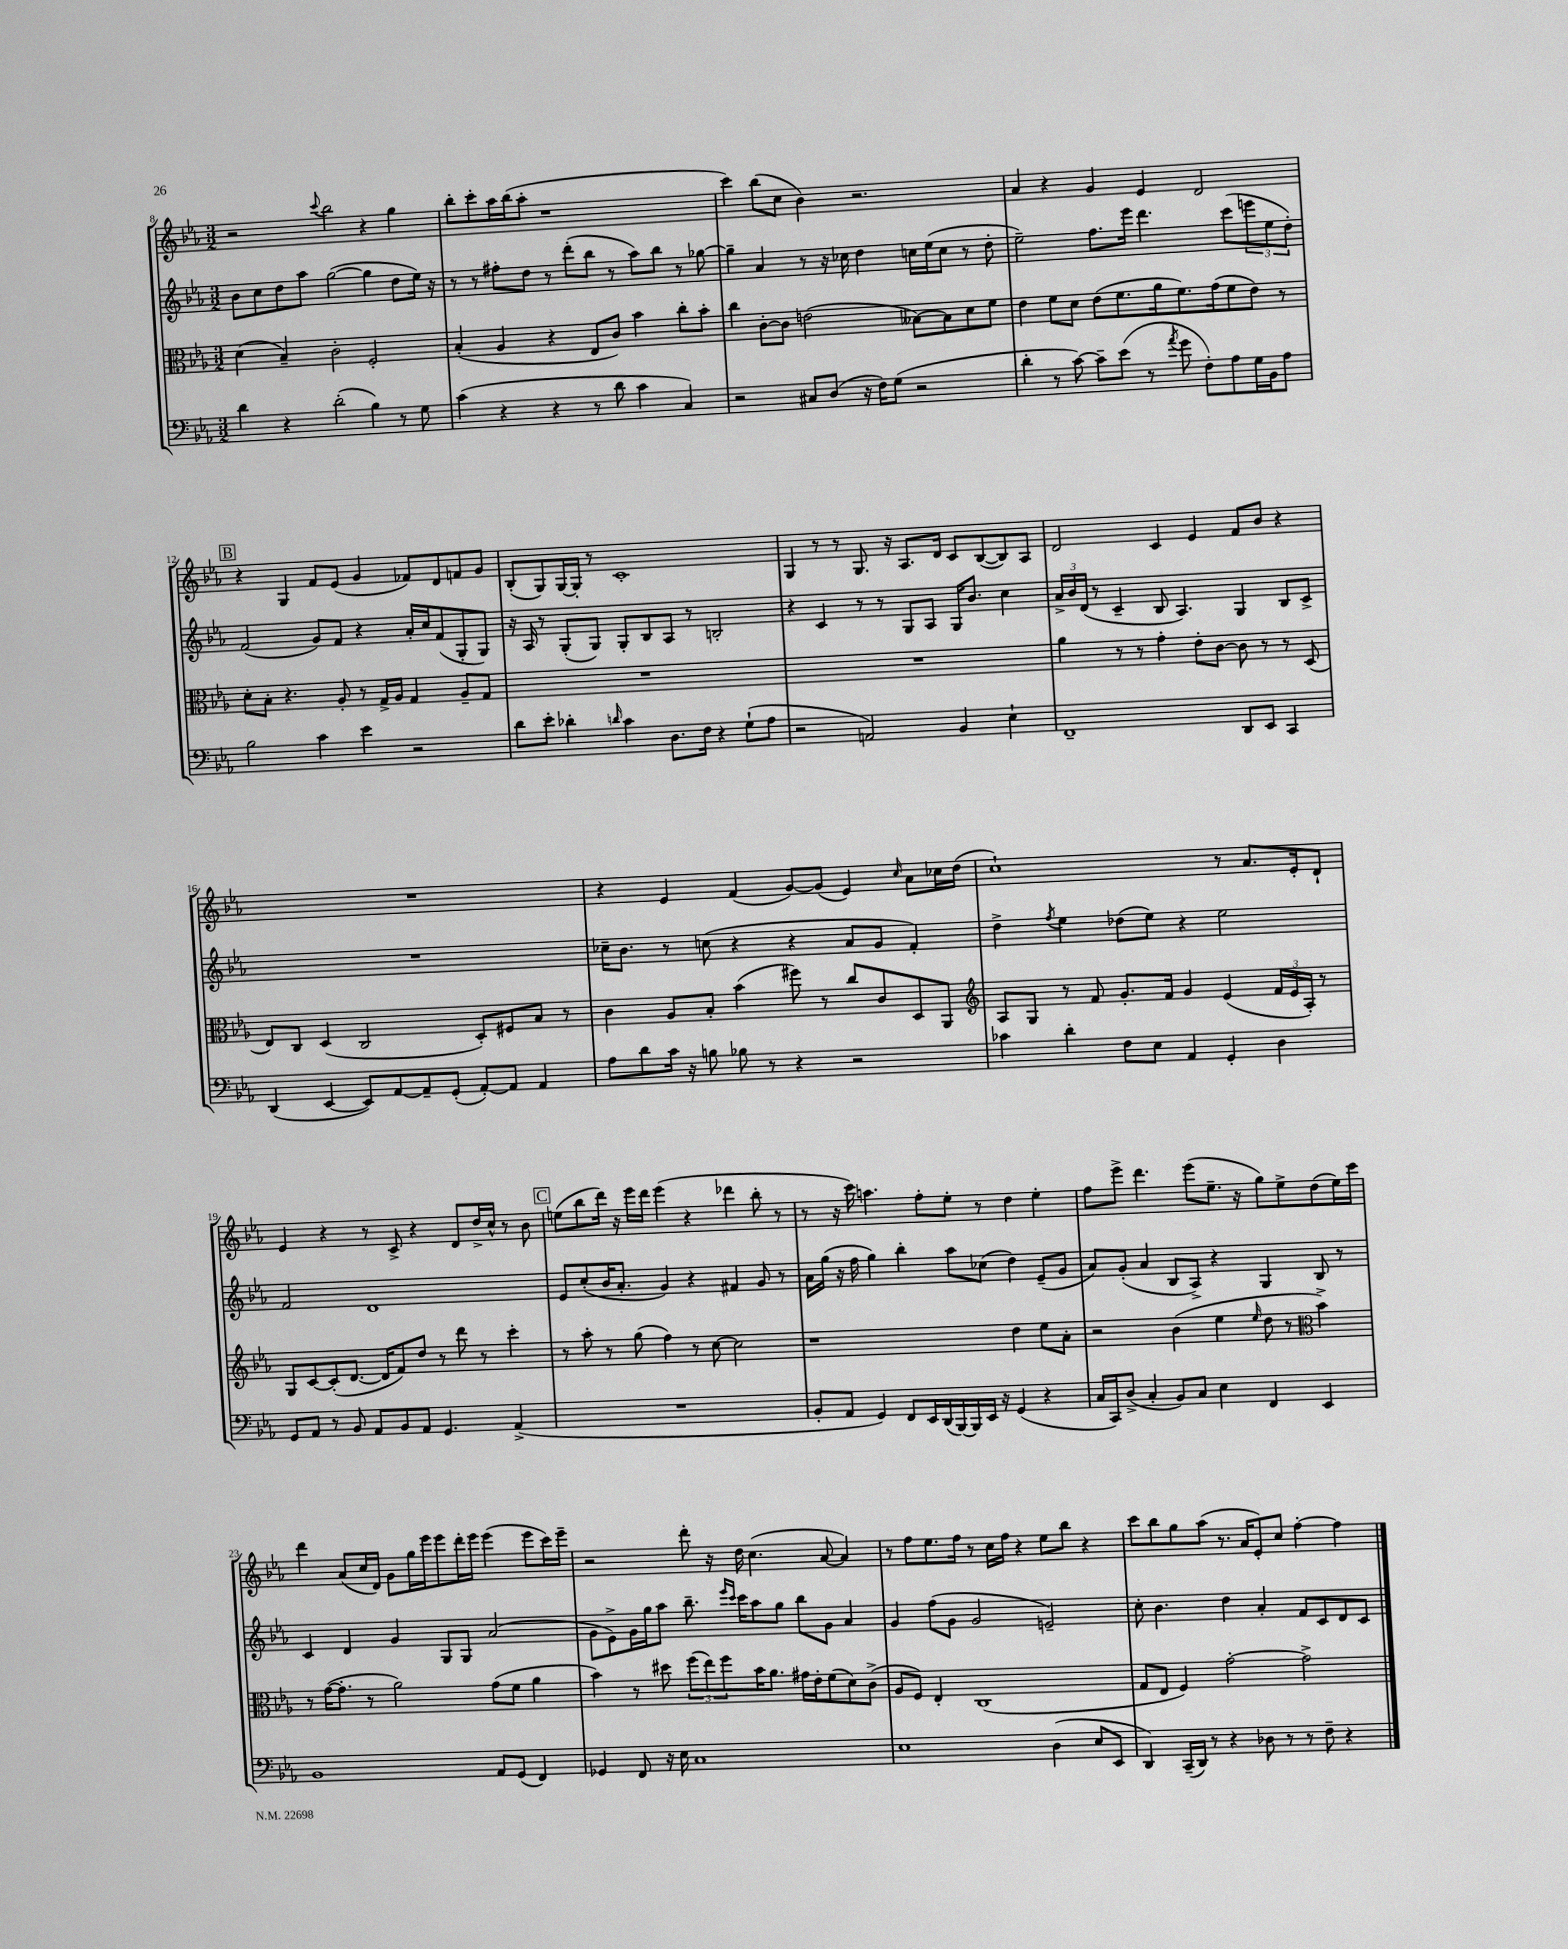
<<
\new StaffGroup <<
\new Staff = "s0" {
    \clef treble \key ees \major \numericTimeSignature \time 3/2
    r2 \appoggiatura { c'''8 } bes''2 r4 g''4 |
    bes''8-. c'''8-. aes''16 bes''16( aes''8-. r1 |
    c'''4) bes''8( c''8 bes'4) r2. |
    aes'4 r4 g'4 ees'4 d'2 |
    \mark \markup { \box "B" } r4 g4 f'8 ees'8( g'4 fes'8) d'8 f'8 g'8 |
    bes8-.( g8) g16~ g16-. r8 c'1-. |
    g4 r8 r8 g8. r16 aes8. d'16 c'8 bes8~( bes8) aes8 |
    d'2 c'4 ees'4 f'8 bes'8 r4 |
    R1. |
    r4 ees'4 f'4( g'8~) g'8( ees'4) \grace { c''16 } aes'8 ces''16 d''16( |
    c''1-!) r8 aes'8. ees'16-. d'8-! |
    ees'4 r4 r8 c'8-> r4 d'8 d''16-> c''16-^ r8 bes'8 |
    \mark \markup { \box "C" } e''8( bes''8 d'''16) r16 ees'''16 d'''16 ees'''4( r4 des'''4 bes''8-. r8 |
    r8 r16 c'''16) a''4. f''8-. ees''8-. r8 d''4 ees''4-. |
    f''8 ees'''8-> d'''4. ees'''8( ees''8.-- r16 g''8) ees''8-> d''8( ees''16) c'''16 |
    d'''4 aes'8( c''16 d'16) g'8 g''16 ees'''16 ees'''8 d'''16-. ees'''16 ees'''4( ees'''8 c'''16) ees'''16-- |
    r2 d'''8-. r16 d''16 c''4.( aes'8~ aes'4) |
    r8 f''8 ees''8. f''16 r8 c''16 f''16 r4 ees''8 bes''8 r4 |
    c'''8 bes''8 g''8 aes''8( r8. aes'16 ees'8-.) c''8 f''4~-. f''4 \bar "|." |
}
\new Staff = "s1" {
    \clef treble \key ees \major \numericTimeSignature \time 3/2
    bes'8 c''8 d''8 aes''8 g''2~( g''4 d''8 ees''16) r16 |
    r8 r8 fis''8-. d''8 r8 d'''8-.( bes''8 r8 aes''8) bes''8 r8 ges''8~ |
    ges''4-- aes'4 r8 r16 ces''16 d''4 c''16 ees''16( c''8 r8 d''8-. |
    ees''2--) f''8. ees'''16 d'''4. c'''8( \tuplet 3/2 { e'''8 ees''8 d''8-.) } |
    \mark \markup { \box "B" } f'2( g'8) f'8 r4 aes'16-. c''16 f'8( g8-. g8) |
    r16 aes16 r8 g8-.( g8) g8-. bes8 aes8 r8 b2-. |
    r4 c'4 r8 r8 g8 aes8 g16 bes'8. c''4 |
    \tuplet 3/2 { aes'16-> bes'16 d'16( } r8 c'4-- bes8 aes4.) g4 bes8 c'8-> |
    R1. |
    ces''16-- bes'8. r8 c''8( r4 r4 aes'8 g'8 f'4-.) |
    d''4-> \acciaccatura { f''8 } ees''4 des''8( ees''8) r4 ees''2 |
    f'2 d'1 |
    \mark \markup { \box "C" } ees'8 c''8-.( bes'16 aes'8.-. g'4) r4 fis'4 g'8 r8 |
    aes'16 g''16( r16 f''16 g''4) bes''4-. aes''8 ces''8( d''4) ees'8--( g'8 |
    aes'8) g'8-.( aes'4 bes8 aes8->) r4 g4 bes8 r8 |
    c'4 d'4 g'4 g8 g8 aes'2( |
    g'8 ees'8->) g'16 g''16 aes''8 bes''8.-- \grace { ees'''16 c'''16 } c'''16 aes''8 g''8 bes''8 g'8 aes'4 |
    g'4 f''8( g'8 g'2 e'2--) |
    c''8-. bes'4. d''4 aes'4-. f'8 c'8 d'8 c'8 \bar "|." |
}
\new Staff = "s2" {
    \clef alto \key ees \major \numericTimeSignature \time 3/2
    d'4( bes4--) c'2-. f2-. |
    bes4-.( aes4 r4 ees8 c'8) bes'4 c''8-. bes'8-. |
    c''4 c'8~-. c'8 e'2( beses8~) beses8 d'8 f'8 |
    ees'4 f'8 d'8 ees'8( f'8. aes'16 f'8.) g'16( f'8 ees'8) r8 |
    \mark \markup { \box "B" } d'8-. bes8-. r4. aes8-. r8 g16-> aes16 g4 aes8-- g8 |
    R1. |
    R1. |
    aes'4 r8 r8 g'4-. ees'8-. c'8~ c'8 r8 r8 d8( |
    ees8) c8 d4( c2 d8-.) fis8 bes8 r8 |
    c'4 aes8 bes8-. bes'4( fis''8) r8 c''8 c'8 d8 aes,8 |
    \clef treble aes8 g8 r8 f'8 g'8.-. f'16 g'4 ees'4( \tuplet 3/2 { f'16 ees'16 aes16-.) } r8 |
    g8 c'8~ c'8-.( d'8.~ d'16 f'8) d''8 r8 d'''8 r8 c'''4-. |
    \mark \markup { \box "C" } r8 aes''8-. r8 g''8( f''4) r8 c''8~ c''2 |
    r1 d''4 ees''8 aes'8-. |
    r2 bes'4( ees''4 \grace { ees''16 } d''8 r8 \clef alto bes'4->) |
    r8 g'16~( g'8.-. r8 aes'2) g'8( f'8 aes'4 |
    bes'4) r8 dis''8 \tuplet 3/2 { f''8( ees''8) f''8 } bes'16 aes'8. gis'16 ees'16-. f'8( d'8) c'8->( |
    aes8 f8) ees4-. c1( |
    g8 ees8 f4) g'2~-. g'2-> \bar "|." |
}
\new Staff = "s3" {
    \clef bass \key ees \major \numericTimeSignature \time 3/2
    d'4 r4 d'2-.( bes4) r8 g8 |
    c'4( r4 r4 r8 d'8 c'4 c4) |
    r2 cis8 d8( r16 f16) g8( r2 |
    d'4-. r8 c'8~) c'8-- ees'8( r8 \acciaccatura { aes'8 } g'8 f8-.) aes8 g16 bes,16 aes8 |
    \mark \markup { \box "B" } bes2 c'4 ees'4 r2 |
    d'8 ees'8-. des'4-. \grace { d'16 } c'4 d8. f16 r4 g8-!( aes8 |
    r2 a,2) bes,4 ees4-! |
    f,1-- d,8 ees,8 c,4 |
    d,4( ees,4~ ees,8) aes,8~ aes,8-- g,8-.( aes,8~-.) aes,8 aes,4 |
    aes8 d'8 c'16 r16 b8 bes8 r8 r4 r2 |
    ces'4 d'4-. f8 ees8 aes,4 g,4-. d4 |
    g,8 aes,8 r8 bes,8 aes,8 bes,8 aes,8 g,4. aes,4->( |
    \mark \markup { \box "C" } R1. |
    bes,8-. aes,8 g,4) f,8 ees,16 d,16( bes,,16~) bes,,16 ees,16 r16 g,4( r4 |
    c16 c,16) d8->( c4-. bes,8) c8 ees4 f,4 ees,4 |
    bes,1 aes,8 g,8( f,4) |
    ges,4 f,8 r16 ees16 c1 |
    ees1 d4( ees8 ees,8 |
    d,4) c,16--( d,16) r8 r4 des8 r8 r8 f8-- r4 \bar "|." |
}
>>
>>
\layout { \context { \Score currentBarNumber = #8 } }
